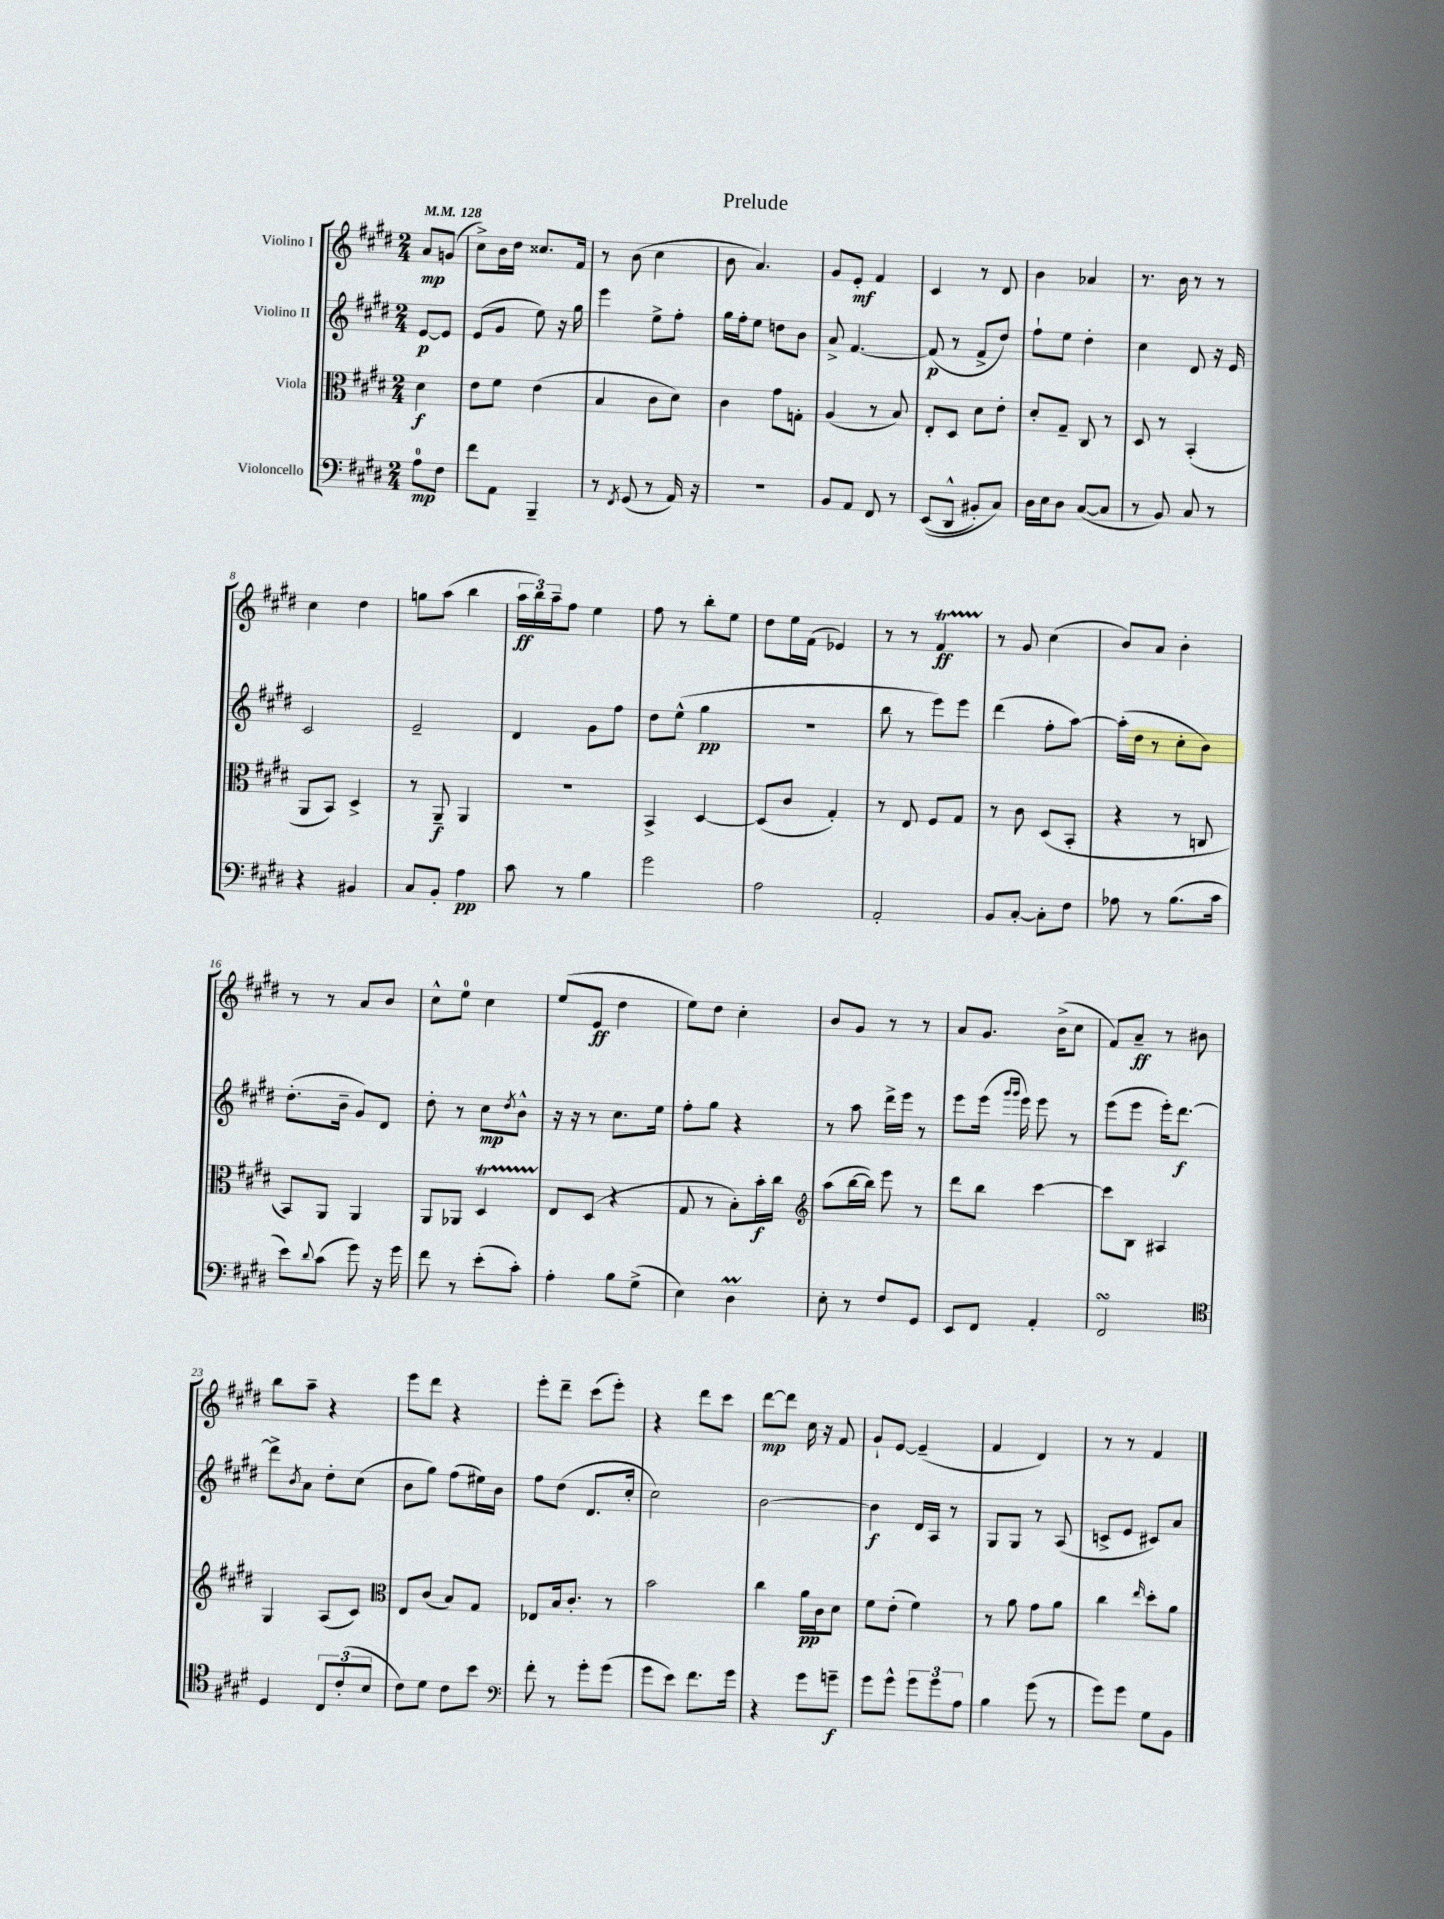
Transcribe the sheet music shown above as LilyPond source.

\header { title = "Prelude" }
<<
\new StaffGroup <<
\new Staff = "s0" \with { instrumentName = "Violino I" } {
    \clef treble \key e \major \numericTimeSignature \time 2/4 \partial 4 \tempo 4 = 128
    a'8\mp g'8( |
    cis''8->) b'16 dis''16 cisis''8. fis'16 |
    r8 b'8( cis''4 |
    b'8 a'4.) |
    gis'8 e'8-.\mf fis'4 |
    cis'4 r8 dis'8 |
    b'4 aes'4 |
    r8. b'16 r8 r8 |
    cis''4 dis''4 |
    g''8 a''8( b''4 |
    \tuplet 3/2 { a''16\ff b''16) a''16-- } fis''8 e''4 |
    fis''8 r8 b''8-. e''8 |
    dis''8 e''16 fis'16( ees'4) |
    r8 r8 fis'4\startTrillSpan\ff |
    r8\stopTrillSpan gis'8 cis''4( |
    b'8) a'8 b'4-. |
    r8 r8 a'8 b'8 |
    cis''8-^ e''8-0 cis''4 |
    e''8( e'8\ff dis''4 |
    e''8) dis''8 cis''4-. |
    b'8 gis'8 r8 r8 |
    a'8 gis'8. b'16->( cis''8 |
    fis'8) a'8--\ff r8 bis'8 |
    b''8 a''8-- r4 |
    e'''8 dis'''8 r4 |
    e'''8-. dis'''8-- cis'''8( e'''8-.) |
    r4 dis'''8 cis'''8 |
    dis'''8~\mp dis'''8 cis''16 r16 fis'8 |
    gis'8-! e'8~ e'4--( |
    fis'4 dis'4) |
    r8 r8 fis'4 \bar "|." |
}
\new Staff = "s1" \with { instrumentName = "Violino II" } {
    \clef treble \key e \major \numericTimeSignature \time 2/4 \partial 4
    e'8~\p e'8 |
    e'8( gis'8 e''8) r16 gis''16 |
    e'''4 e''8-> fis''8-. |
    gis''16 fis''16-. e''8 d''8 b'8 |
    a'8-> fis'4.~ |
    fis'8\p( r8 fis'8-> dis''8) |
    fis''8-! e''8 dis''4-. |
    cis''4 dis'8 r16 e'16 |
    cis'2 |
    e'2-- |
    dis'4 gis'8 fis''8 |
    dis''8 e''8-^( gis''4\pp |
    R2 |
    b''8 r8 e'''8) e'''8 |
    dis'''4( fis''8-. a''8~) |
    a''16-.( dis''16 r8 cis''8-. b'8) |
    dis''8.-.( b'16-- gis'8) dis'8 |
    dis''8-. r8 cis''8\mp \acciaccatura { dis''8 } b'8-^ |
    r16 r16 r8 cis''8. e''16 |
    fis''8-. gis''8 r4 |
    r8 a''8 dis'''16-> e'''16 r8 |
    e'''8 e'''16( \grace { gis'''16 gis'''16 } e'''16) e'''8 r8 |
    e'''8( e'''8 e'''16-.) dis'''8.~\f |
    dis'''8-> \acciaccatura { b'8 } a'8 dis''8-. cis''8( |
    b'8 gis''8) fis''8( eis''16) b'16 |
    fis''8 dis''8( dis'8. cis''16-. |
    cis''2) |
    b'2~ |
    b'4\f dis'16 a16 r8 |
    gis8 gis8 r8 a8( |
    c'8-> e'8 cis'8) a'8 \bar "|." |
}
\new Staff = "s2" \with { instrumentName = "Viola" } {
    \clef alto \key e \major \numericTimeSignature \time 2/4 \partial 4
    dis'4\f |
    e'8 fis'8 e'4( |
    b4 cis'8 dis'8) |
    cis'4 gis'8 g8-. |
    a4( r8 b8) |
    e8-. dis8 dis'8 e'8-. |
    dis'8-. gis8-- cis8 r8 |
    dis8 r8 b,4-.( |
    a,8 b,8) dis4-> |
    r8 a,8--\f a,4 |
    R2 |
    b,4-> dis4~ |
    dis8( cis'8 gis4-.) |
    r8 e8 fis8 gis8 |
    r8 cis'8 dis8( b,8-. |
    r4 r8 c8 |
    b,8) a,8 a,4 |
    a,8 aes,8 dis4\startTrillSpan |
    e8\stopTrillSpan dis8( r4 |
    gis8 r8 b8-.) b'16-.\f cis''16 |
    \clef treble a''8( b''16~ b''16) e'''8 r8 |
    dis'''8 b''8 cis'''4~ |
    cis'''8 b8 ais4 |
    gis4 a8( cis'8) |
    \clef alto e8 cis'8( b8) gis8 |
    ees8 b16 cis'8.-. r8 |
    b'2 |
    cis''4 a'16\pp cis'16 dis'8 |
    fis'8 e'8-.( fis'4) |
    r8 a'8 gis'8 a'8 |
    cis''4 \grace { e''16 } dis''8-. a'8 \bar "|." |
}
\new Staff = "s3" \with { instrumentName = "Violoncello" } {
    \clef bass \key e \major \numericTimeSignature \time 2/4 \partial 4
    a8-0\mp fis8 |
    fis'8 a,8 b,,4-- |
    r8 \acciaccatura { fis,8 } gis,8( r8 a,16) r16 |
    R2 |
    b,8 a,8 fis,8 r8 |
    e,8(\( dis,8-^ bis,8-.) cis8\) |
    dis16 e16 dis8 cis8~( cis8 |
    r8 b,8) cis8 r8 |
    r4 bis,4 |
    cis8 b,8-. a4\pp |
    cis'8 r8 b4 |
    gis'2 |
    a2 |
    a,2-. |
    b,8 cis8~-. cis8-. fis8 |
    aes8 r8 b8.( cis'16 |
    e'8) \appoggiatura { dis'8 } cis'8( gis'8) r16 gis'16 |
    fis'8 r8 e'8-.( cis'8-.) |
    a4-. b8 gis8->( |
    e4) dis4\prall |
    e8-. r8 fis8 gis,8 |
    e,8 fis,8 a,4-. |
    fis,2\turn |
    \clef tenor dis4 \tuplet 3/2 { cis8 cis'8-.( b8 } |
    cis'8) dis'8 cis'8 b'8 |
    \clef bass fis'8-. r8 gis'8-. gis'8( |
    gis'8 e'8) fis'8. gis'16 |
    r4 gis'8 g'8--\f |
    gis'8 gis'8-^ \tuplet 3/2 { gis'8 gis'8 a8 } |
    b4 gis'8( r8 |
    gis'8) gis'8 gis8 b,8 \bar "|." |
}
>>
>>
